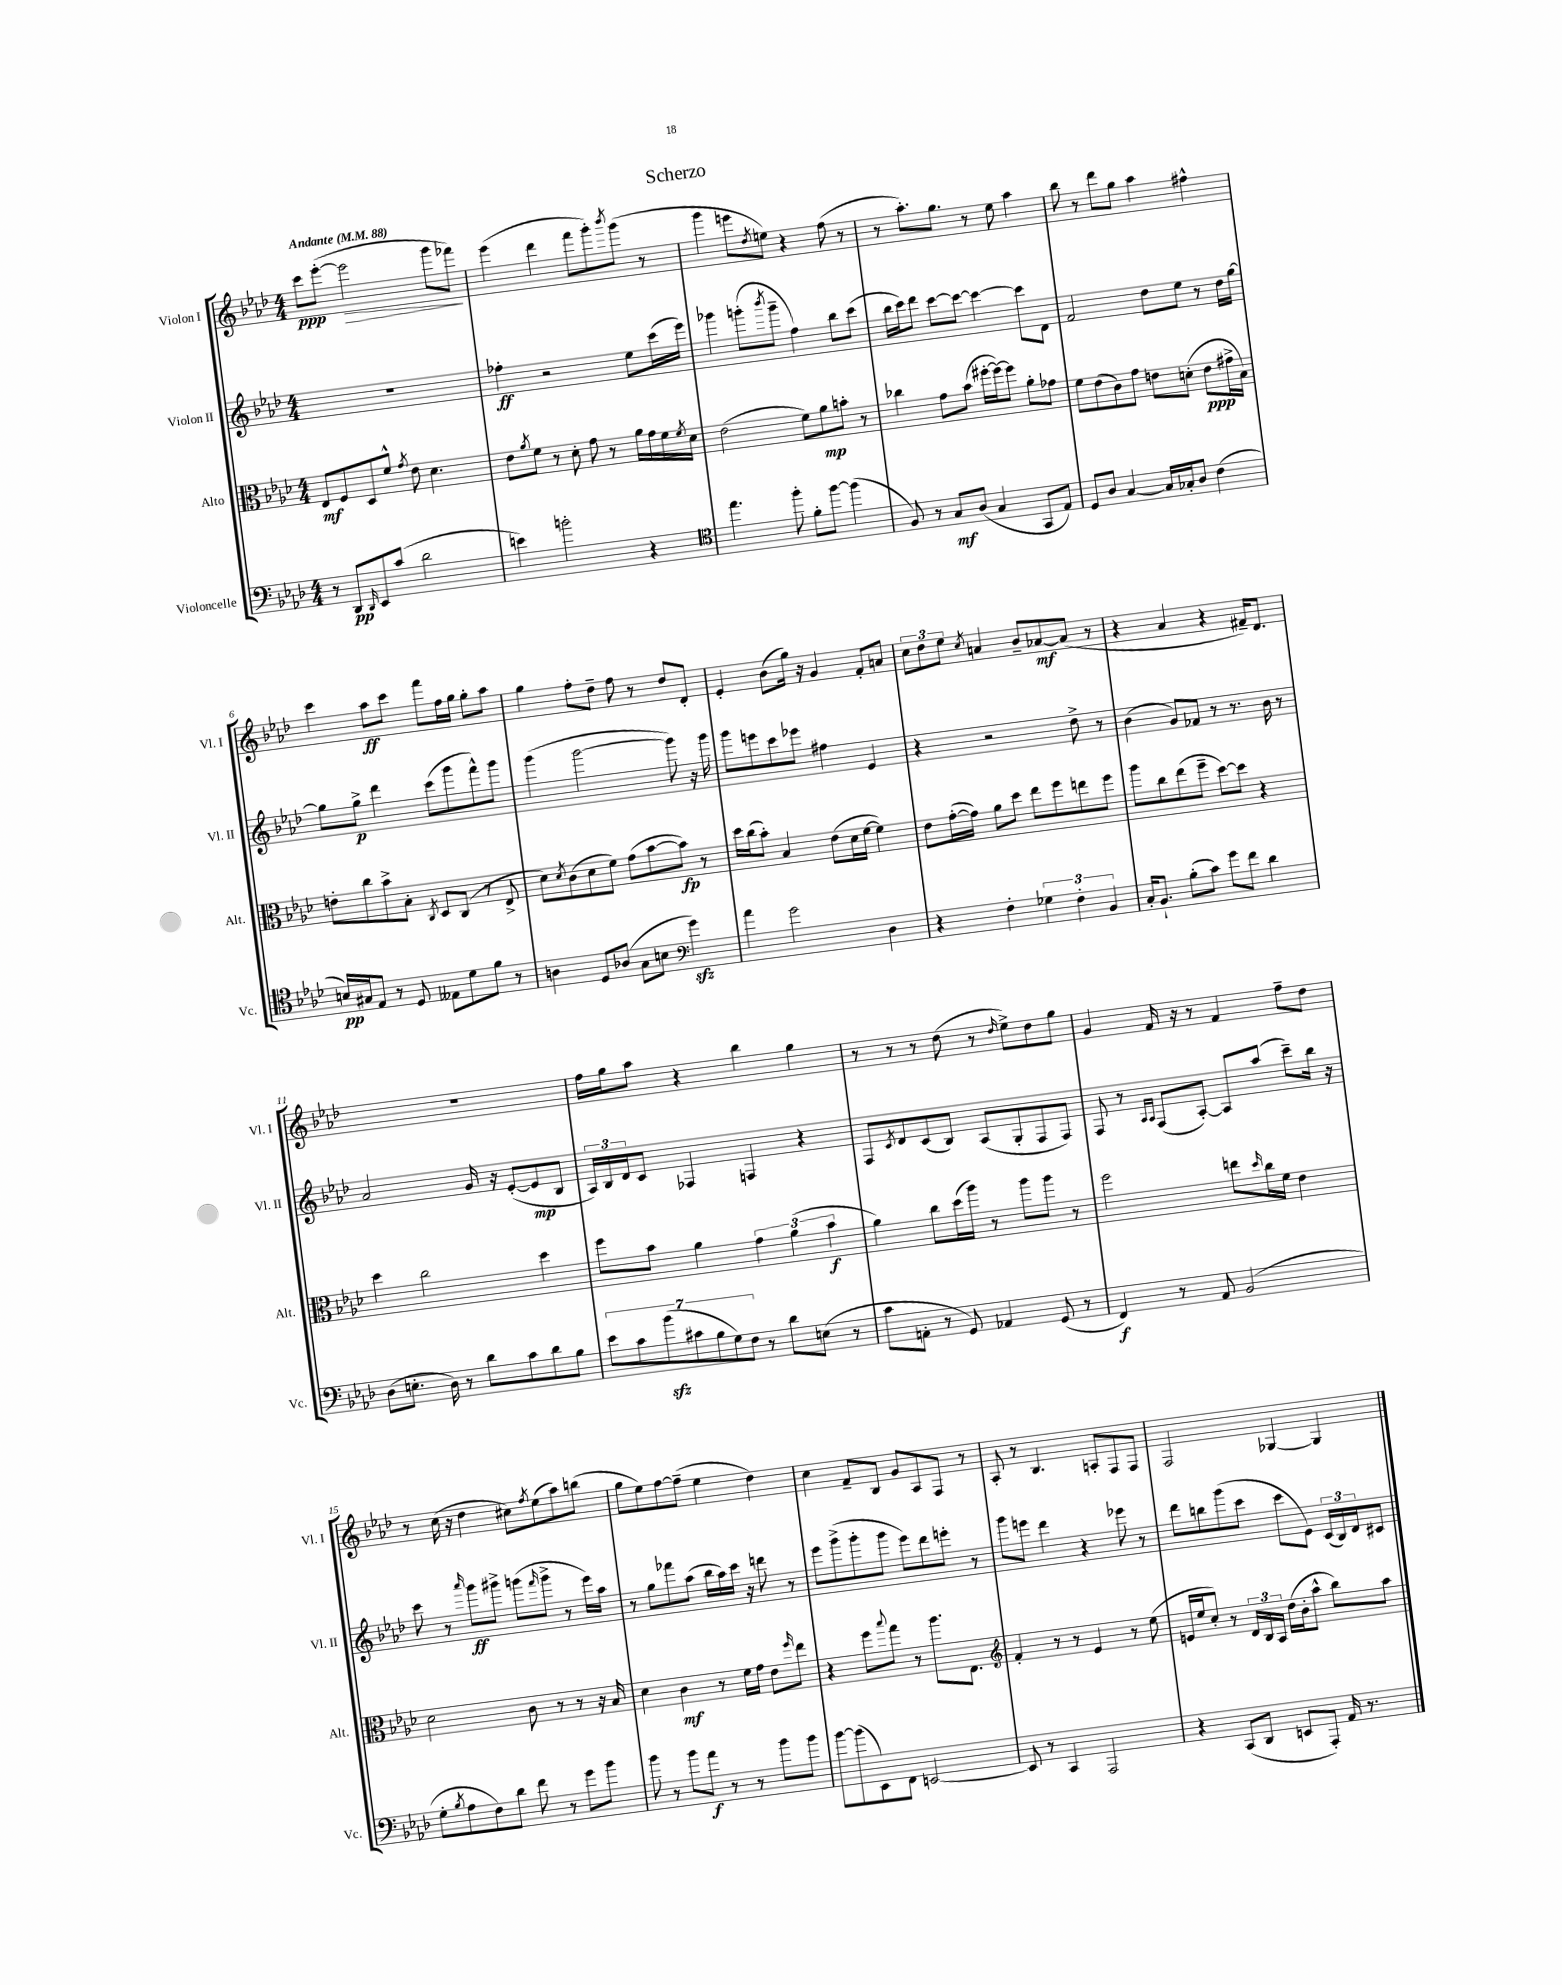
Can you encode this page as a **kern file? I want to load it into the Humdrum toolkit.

**kern	**dynam	**kern	**dynam	**kern	**dynam	**kern	**dynam
*part4	*part4	*part3	*part3	*part2	*part2	*part1	*part1
*staff4	*staff4	*staff3	*staff3	*staff2	*staff2	*staff1	*staff1
*I"Violoncelle	*	*I"Alto	*	*I"Violon II	*	*I"Violon I	*
*I'Vc.	*	*I'Alt.	*	*I'Vl. II	*	*I'Vl. I	*
*clefF4	*	*clefC3	*	*clefG2	*	*clefG2	*
*k[b-e-a-d-]	*	*k[b-e-a-d-]	*	*k[b-e-a-d-]	*	*k[b-e-a-d-]	*
*M4/4	*	*M4/4	*	*M4/4	*	*M4/4	*
*MM88	*	*MM88	*	*MM88	*	*MM88	*
=1	=1	=1	=1	=1	=1	=1	=1
!	!	!	!	!	!	!LO:TX:a:B:t=Andante	!
8r	.	8E-/L	mf	1r	.	8ccc\L	ppp
8DD-/L	pp	8F/	.	.	.	([8eee-'\J	.
16qqDD-/	.	.	.	.	.	.	.
!	!	!	!	!	!	!	!LO:HP:b
8EE-/	.	8D-/	.	.	.	2eee-\]	>
(8c/J	.	8f^^/J	.	.	.	.	.
.	.	8qg/	.	.	.	.	.
2d-\	.	8e-\	.	.	.	.	.
.	.	4.d-\	.	.	.	.	.
.	.	.	.	.	.	8ggg\L	.
.	.	.	.	.	.	8fff-X\J)	.
.	.	.	.	.	.	.	]
=2	=2	=2	=2	=2	=2	=2	=2
4en\)	.	8e-\L	.	4ff-X'\	ff	(4eee-\	.
.	.	8qa-/	.	.	.	.	.
.	.	8f\J	.	.	.	.	.
2bn'\	.	8r	.	2r	.	4ddd-\	.
.	.	8d-'\	.	.	.	.	.
.	.	8g\	.	.	.	8fff\L	.
.	.	8r	.	.	.	8ggg'\)	.
.	.	.	.	.	.	8qbbb-/	.
4r	.	16a-\LL	.	8ee-\L	.	(8ggg\J	.
.	.	16g\	.	.	.	.	.
.	.	16f\	.	(16ccc\L	.	8r	.
.	.	8qf/	.	.	.	.	.
.	.	16d-\JJ	.	16eee-\JJ)	.	.	.
=3	=3	=3	=3	=3	=3	=3	=3
*clefC4	*	*	*	*	*	*	*
4.ee-\	.	(2e-\	.	4ggg-X\	.	4ggg\	.
.	.	.	.	(8gggn'\L	.	8eeen\L	.
.	.	.	.	8qbbb-/	.	8qdd-/	.
8ff'\	.	.	.	8ggg~\J	.	8een\J)	.
8f'\L	.	8f\L)	.	4ff\)	.	4r	.
[8ff\J	.	8a-\	mp	.	.	.	.
(4ff\]	.	8bn'\J	.	8bb-\L	.	(8ff\	.
.	.	8r	.	(8ccc\J	.	8r	.
=4	=4	=4	=4	=4	=4	=4	=4
8F/)	.	4cc-X\	.	16bb-\LL	.	8r	.
.	.	.	.	16ccc\J)	.	.	.
8r	.	.	.	8ddd-\J	.	8.aa-'\L)	.
8G/L	mf	8g\L	.	[8ccc\L	.	.	.
.	.	.	.	.	.	8.gg\J	.
(8A-/J	.	(8b-\J	.	8ccc\J_	.	.	.
4G/	.	[16ff#X'\LL	.	4ccc\_	.	8r	.
.	.	16ff#\J_)	.	.	.	.	.
.	.	8ff#\J]	.	.	.	8ee-\	.
8GG/L	.	8a-'\L	.	8ccc\L]	.	4aa-\	.
8E-/J)	.	8g-X\J	.	8d-\J	.	.	.
=5	=5	=5	=5	=5	=5	=5	=5
8D-/L	.	8f\L	.	2f/	.	8bb-\	.
8A-/J	.	(8e-\	.	.	.	8r	.
[4G/	.	8c\)	.	.	.	8ddd-\L	.
.	.	8g\J	.	.	.	8gg\J	.
16G/LL]	.	8en\L	.	8dd-\L	.	4aa-\	.
16G-X'/J	.	.	.	.	.	.	.
8A-/J	.	(8dn'\J	.	8ee-\J	.	.	.
(4c\	.	8e\L	ppp	8r	.	4ff#X^^\	.
.	.	16g#X^\L	.	16dd-\LL	.	.	.
.	.	16B-\JJ)	.	[16gg\JJ	.	.	.
!!LO:LB:g=z
=6	=6	=6	=6	=6	=6	=6	=6
16Bn/LL)	pp	8en'\L	.	8gg\L]	.	4ccc\	.
16G#X/J	.	.	.	.	.	.	.
8E-/J	.	8cc\	.	8gg^\J	p	.	.
8r	.	8b-^\	.	4ddd-\	.	8aa-\L	ff
8D-/	.	8B-'\J	.	.	.	8ccc\J	.
.	.	8qC/	.	.	.	.	.
8E--X\L	.	8D-/L	.	(8ccc\L	.	8fff\L	.
8d-\	.	(8C/J	.	8ggg\	.	16ff\L	.
.	.	.	.	.	.	16gg\JJ	.
8f\J	.	8r	.	8fff^^\)	.	8gg'\L	.
8r	.	8E-^/	.	8ggg\J	.	8aa-\J	.
=7	=7	=7	=7	=7	=7	=7	=7
4An\	.	8d-\L)	.	(4ggg\	.	4gg\	.
.	.	8qd-/	.	.	.	.	.
.	.	(8c\	.	.	.	.	.
8D-/L	.	8d-\	.	[2ggg\	.	8ff'\L	.
(8A-X/J	.	8f\J)	.	.	.	8dd-~\J	.
8G\L	.	(8g\L	.	.	.	8ff\	.
8Bn\J	.	[8b-\	.	.	.	8r	.
*clefF4	*	*	*	*	*	*	*
4gzz\)	.	8b-\J])	fp	8ggg\])	.	8dd-/L	.
.	.	8r	.	16r	.	8d-'/J	.
.	.	.	.	16ggg\	.	.	.
=8	=8	=8	=8	=8	=8	=8	=8
4a-\	.	16dd-\LL	.	8ggg\L	.	4e-'/	.
.	.	(16cc\J	.	.	.	.	.
.	.	8b-'\J)	.	8eeen\	.	.	.
2g\	.	4B-/	.	8ccc\	.	(8b-\L	.
.	.	.	.	8eee-X\J	.	16gg\Jk)	.
.	.	.	.	.	.	16r	.
.	.	(8e-\L	.	4ff#X\	.	4g/	.
.	.	16d-\L	.	.	.	.	.
.	.	[16f\JJ	.	.	.	.	.
4D-\	.	4f\])	.	4e-/	.	8f'/L	.
.	.	.	.	.	.	8an/J	.
=9	=9	=9	=9	=9	=9	=9	=9
4r	.	8e-\L	.	4r	.	12cc\L	.
.	.	.	.	.	.	12dd-\	.
.	.	([16g'\L	.	.	.	.	.
.	.	.	.	.	.	12ee-\J	.
.	.	16g\JJ])	.	.	.	.	.
.	.	.	.	.	.	8qcc/	.
4F'\	.	8a-\L	.	2r	.	4an/	.
.	.	8dd-\J	.	.	.	.	.
6G-X\	.	8ee-\L	.	.	.	8b-~/L	.
.	.	8ff\	.	.	.	[8a-X/	mf
6F'\	.	.	.	.	.	.	.
.	.	8een\	.	8dd-^\	.	(8a-/J]	.
6BB-/	.	.	.	.	.	.	.
.	.	8ff\J	.	8r	.	8r	.
=10	=10	=10	=10	=10	=10	=10	=10
16C'/KL	.	8aa-\L	.	(4b-\	.	4r	.
8.BB-`/J	.	.	.	.	.	.	.
.	.	8cc\	.	.	.	.	.
(8B-'\L	.	(8ee-\	.	8g/L)	.	4a-/	.
8c\J)	.	8ff~\J	.	8f-X/J	.	.	.
8g\L	.	[8dd-\L)	.	8r	.	4r	.
8f\J	.	8dd-\J]	.	8.r	.	.	.
4d-\	.	4r	.	.	.	16f#X~/KL)	.
.	.	.	.	16b-\	.	8.d-/J	.
.	.	.	.	8r	.	.	.
!!LO:LB:g=z
=11	=11	=11	=11	=11	=11	=11	=11
(8D-\L	.	4dd-\	.	2a-/	.	1r	.
8.En'\J	.	.	.	.	.	.	.
.	.	2cc\	.	.	.	.	.
16D-\)	.	.	.	.	.	.	.
8r	.	.	.	.	.	.	.
8d-\L	.	.	.	16g/	.	.	.
.	.	.	.	16r	.	.	.
8c\	.	.	.	([8e-'/L	.	.	.
8d-\	.	4dd-\	.	8e-/]	mp	.	.
8B-\J	.	.	.	8B-/J	.	.	.
=12	=12	=12	=12	=12	=12	=12	=12
14e-\L	.	8ff\L	.	24A-/LL)	.	16ff\LL	.
.	.	.	.	24B-/	.	.	.
.	.	.	.	.	.	16gg\J	.
14c\	.	.	.	.	.	.	.
.	.	.	.	24d-/J	.	.	.
.	.	8b-\J	.	8c/J	.	8aa-\J	.
(14b-zz\	.	.	.	.	.	.	.
14c#X\	.	.	.	.	.	.	.
.	.	4a-\	.	4F-X/	.	4r	.
14B-\	.	.	.	.	.	.	.
14G\)	.	.	.	.	.	.	.
14F\J	.	.	.	.	.	.	.
8r	.	6g\	.	4Fn/	.	4bb-\	.
8d-\L	.	.	.	.	.	.	.
.	.	(6a-\	.	.	.	.	.
(8En\J	.	.	.	4r	.	4gg\	.
.	.	6b-\	f	.	.	.	.
8r	.	.	.	.	.	.	.
=13	=13	=13	=13	=13	=13	=13	=13
8c\L	.	4a-\)	.	8F/L	.	8r	.
.	.	.	.	8qc/	.	.	.
8AAn'\J	.	.	.	8d-/	.	8r	.
8r	.	8cc\L	.	(8c/	.	8r	.
8GG/)	.	(16dd-\L	.	8B-/J)	.	(8dd-\	.
.	.	16aa-\JJ)	.	.	.	.	.
4AA-X/	.	8r	.	(8A-/L	.	8r	.
.	.	.	.	.	.	16qqdd-/	.
.	.	8aa-\L	.	8G'/	.	8ee-^\L)	.
(8GG/	.	8aa-\J	.	8F/	.	8dd-\	.
8r	.	8r	.	8F/J)	.	8gg\J	.
=14	=14	=14	=14	=14	=14	=14	=14
4FF/)	f	2ff\	.	8F/	.	4g/	.
.	.	.	.	8r	.	.	.
.	.	.	.	16qqA-/LL	.	.	.
.	.	.	.	16qqA-/JJ	.	.	.
8r	.	.	.	(8F/L	.	16f/	.
.	.	.	.	.	.	16r	.
8AA-/	.	.	.	[8A-'/J)	.	8r	.
(2BB-/	.	8een\L	.	8A-/L]	.	4f/	.
.	.	16qqdd-/	.	.	.	.	.
.	.	16cc\L	.	(8aa-/J	.	.	.
.	.	16f\JJ	.	.	.	.	.
.	.	4e-\	.	8ccc~\L)	.	8ff~\L	.
.	.	.	.	16bb-\Jk	.	8dd-\J	.
.	.	.	.	16r	.	.	.
!!LO:LB:g=z
=15	=15	=15	=15	=15	=15	=15	=15
8G'\L	.	2d-\	.	8ccc\	.	8r	.
8qB-/	.	.	.	.	.	.	.
8A-\	.	.	.	8r	.	(16cc\	.
.	.	.	.	.	.	16r	.
.	.	.	.	16qqaaa-/	.	.	.
8F\)	.	.	.	8ggg\L	ff	4dd-\	.
8d-\J	.	.	.	8ggg#X^\J	.	.	.
8f\	.	8c\	.	(8gggn\L	.	8cc#X\L)	.
.	.	.	.	16qqfff/	.	8qff/	.
8r	.	8r	.	8ggg^\J	.	(8ee-\	.
8g\L	.	8r	.	8r	.	8aa-\)	.
8b-\J	.	16r	.	16eee-\LL)	.	(8bbn\J	.
.	.	16B-/	.	16aa-\JJ	.	.	.
=16	=16	=16	=16	=16	=16	=16	=16
8b-\	.	4d-\	.	8r	.	8gg\L	.
8r	.	.	.	8gg\L	.	8ee-\)	.
8b-\L	.	4c\	mf	8fff-X\	.	[8ff\	.
8a-\J	f	.	.	(8aa-\J	.	(8ff~\J]	.
8r	.	8r	.	16bb-\LL	.	4ee-\	.
.	.	.	.	16aa-\)	.	.	.
8r	.	16f\LL	.	16ccc\JJ	.	.	.
.	.	16g\JJ	.	16r	.	.	.
8b-\L	.	8e-\L	.	8dddn\	.	4dd-\)	.
.	.	16qqff/	.	.	.	.	.
8b-\J	.	8ee-\J	.	8r	.	.	.
=17	=17	=17	=17	=17	=17	=17	=17
[8b-\L	.	4r	.	8eee-\L	.	4cc\	.
(8b-\]	.	.	.	(8ggg^\	.	.	.
8EE-\)	.	8ff\L	.	8ggg'\	.	8f~/L	.
.	.	8qqbb-/	.	.	.	.	.
8FF\J	.	8gg\J	.	8ggg\J	.	8B-/J	.
[2EEn/	.	8r	.	8eee-\L)	.	8g/L	.
.	.	8.aa-\L	.	8ddd-\	.	8A-/	.
.	.	.	.	8eeen'\J	.	8F/J	.
.	.	8.E-\J	.	.	.	.	.
.	.	.	.	8r	.	8r	.
=18	=18	=18	=18	=18	=18	=18	=18
*	*	*clefG2	*	*	*	*	*
8EE/]	.	4f'/	.	8ggg\L	.	8A-'/	.
8r	.	.	.	8eeen\J	.	8r	.
4CC/	.	8r	.	4ddd-\	.	4.B-/	.
.	.	8r	.	.	.	.	.
2AAA-/	.	4e-/	.	4r	.	.	.
.	.	.	.	.	.	8An'/L	.
.	.	8r	.	8eee-X\	.	8F/	.
.	.	(8ee-\	.	8r	.	8F/J	.
=19	=19	=19	=19	=19	=19	=19	=19
4r	.	16en/LL	.	8ddd-\L	.	2F/	.
.	.	16ee-/J	.	.	.	.	.
.	.	8cc'/J)	.	8bbn\	.	.	.
(8CC/L	.	8r	.	(8ggg\	.	.	.
8DD-/J	.	24d-/LL	.	8ccc\J	.	.	.
.	.	24B-/	.	.	.	.	.
.	.	24A-/JJ	.	.	.	.	.
8EEn/L	.	(16dd-\LL	.	8ccc\L	.	[4G-X/	.
.	.	16b-'\J	.	.	.	.	.
8AAA-'/J)	.	8aa-^^\J	.	8e-\J)	.	.	.
16AA-/	.	8bb-\L)	.	(24c/LL	.	4G-/]	.
.	.	.	.	24B-/)	.	.	.
8.r	.	.	.	.	.	.	.
.	.	.	.	24d-/J	.	.	.
.	.	8aa-\J	.	8c#X/J	.	.	.
==	==	==	==	==	==	==	==
*-	*-	*-	*-	*-	*-	*-	*-
